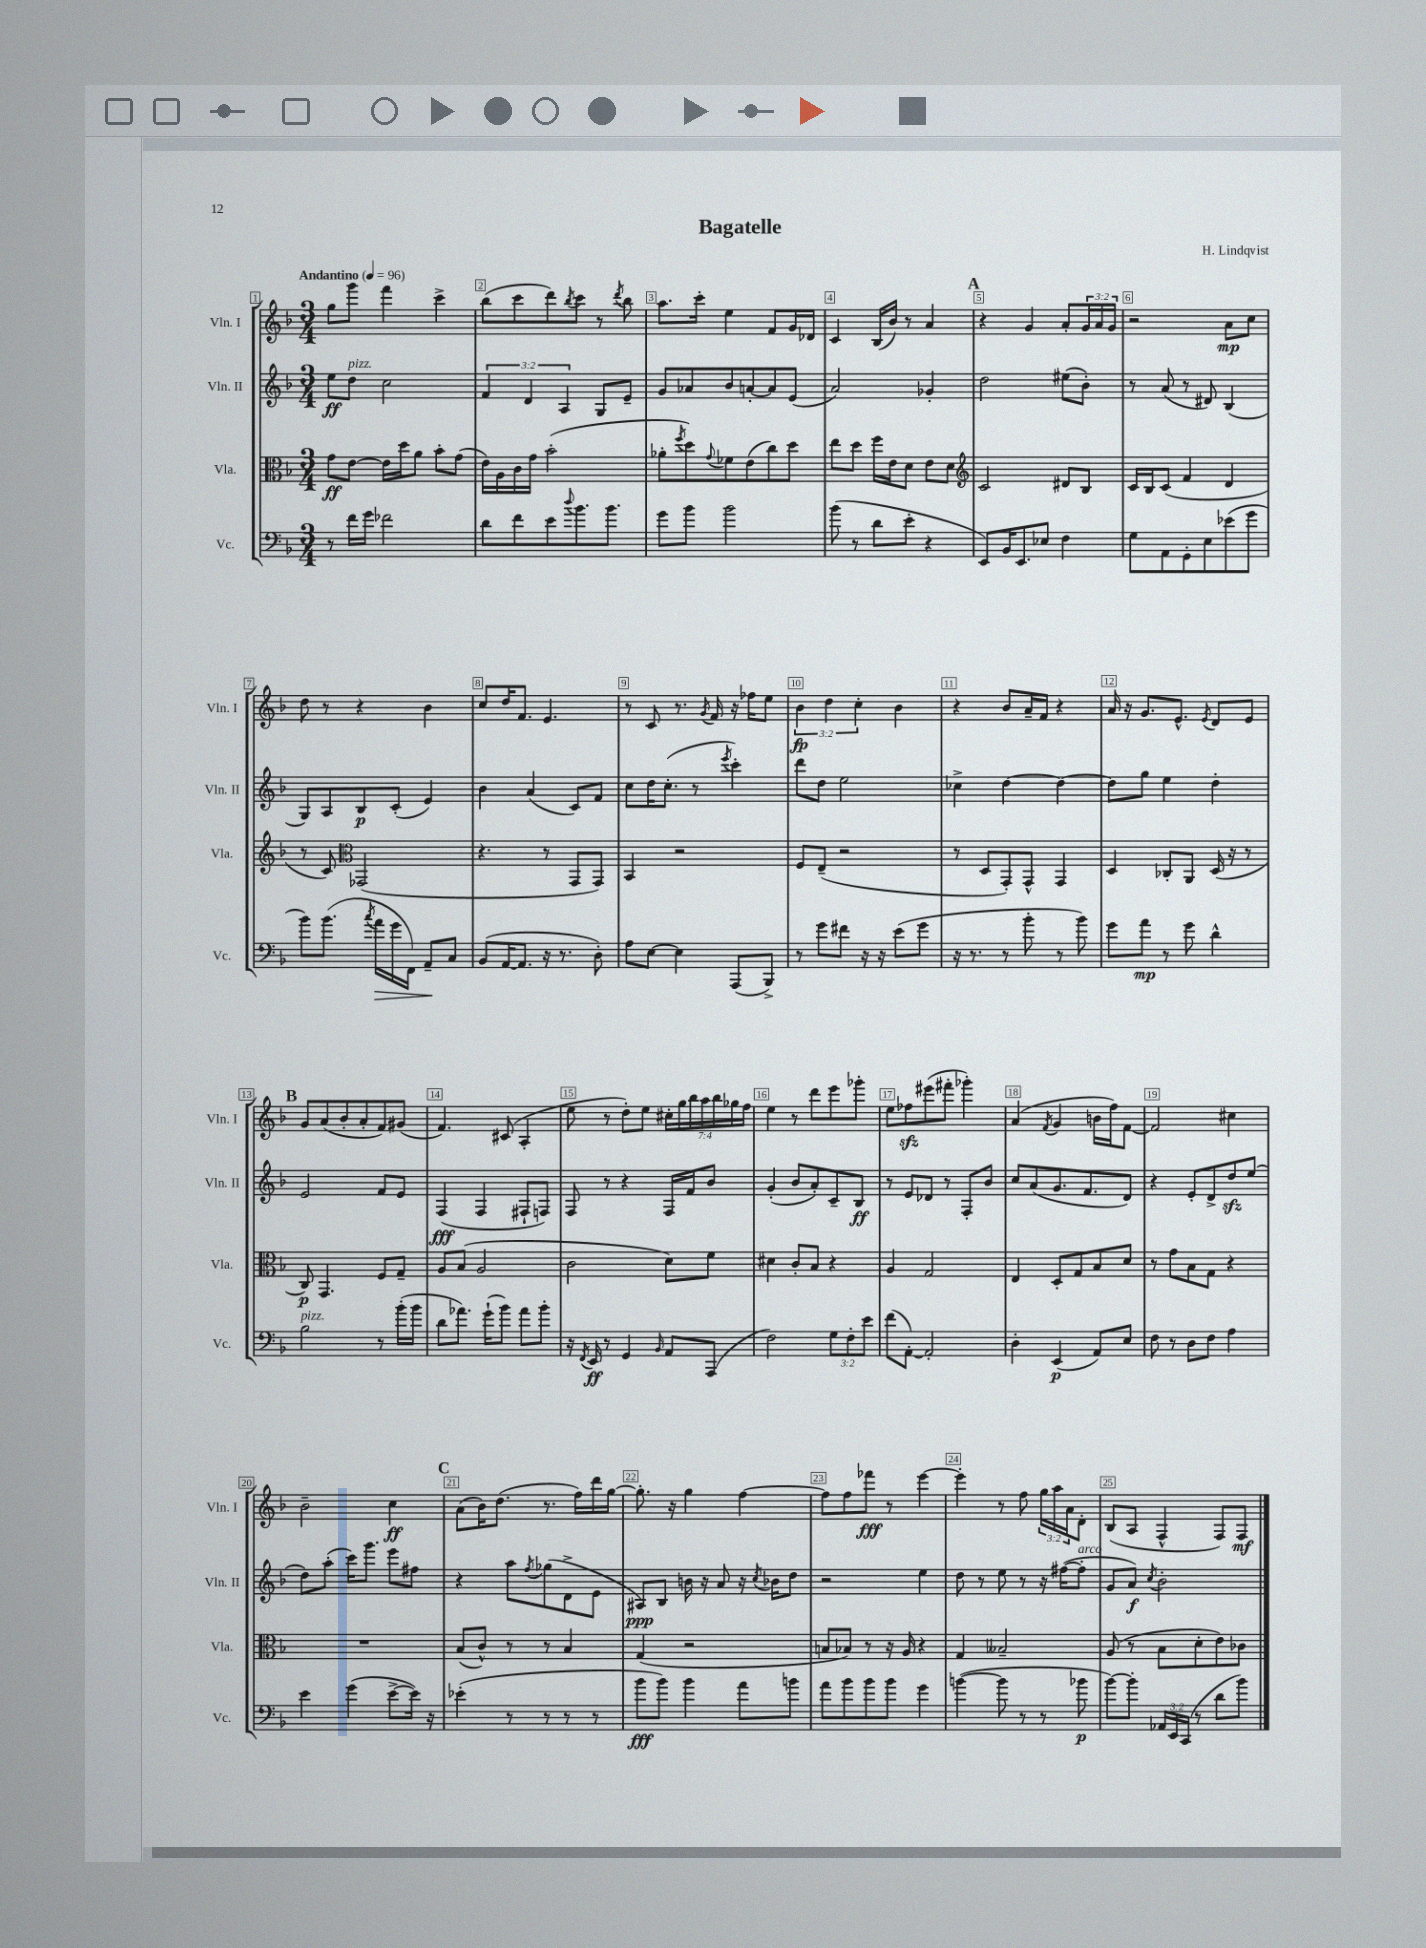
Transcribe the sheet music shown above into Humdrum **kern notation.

**kern	**dynam	**kern	**dynam	**kern	**dynam	**kern	**dynam
*part4	*part4	*part3	*part3	*part2	*part2	*part1	*part1
*staff4	*staff4	*staff3	*staff3	*staff2	*staff2	*staff1	*staff1
*I"Vc.	*	*I"Vla.	*	*I"Vln. II	*	*I"Vln. I	*
*I'Vc.	*	*I'Vla.	*	*I'Vln. II	*	*I'Vln. I	*
*clefF4	*	*clefC3	*	*clefG2	*	*clefG2	*
*k[b-]	*	*k[b-]	*	*k[b-]	*	*k[b-]	*
*M3/4	*	*M3/4	*	*M3/4	*	*M3/4	*
*MM96	*	*MM96	*	*MM96	*	*MM96	*
=1	=1	=1	=1	=1	=1	=1	=1
!	!	!	!	!	!	!LO:TX:a:B:t=Andantino	!
8r	.	8g\L	ff	8ee\L	ff	8gg\L	.
!	!	!	!	!LO:TX:a:i:t=pizz.	!	!	!
16f\LL	.	[8e\J	.	8dd\J	.	8ggg\J	.
16g\JJ	.	.	.	.	.	.	.
2f-X\	.	16e\LL]	.	2cc\	.	4fff\	.
.	.	16dd\J	.	.	.	.	.
.	.	8a\J	.	.	.	.	.
.	.	8b-'\L	.	.	.	4ccc^\	.
.	.	(8g\J	.	.	.	.	.
=2	=2	=2	=2	=2	=2	=2	=2
8d\L	.	16e\LL)	.	6f/	.	(8bb-\L	.
.	.	16A\	.	.	.	.	.
8f\	.	16c\	.	.	.	8ccc\	.
.	.	.	.	6d/	.	.	.
.	.	16g\JJ	.	.	.	.	.
8e\	.	(2b-'\	.	.	.	8ddd\)	.
.	.	.	.	6A/	.	.	.
8qqdd/	.	.	.	.	.	8qbb-/	.
8.b-\	.	.	.	.	.	8ccc\J	.
.	.	.	.	8G/L	.	8r	.
8.b-\J	.	.	.	.	.	.	.
.	.	.	.	.	.	8qddd/	.
.	.	.	.	8e~/J	.	8bb-\	.
=3	=3	=3	=3	=3	=3	=3	=3
8g\L	.	8a-X'\L	.	8g/L	.	8.aa\L	.
.	.	8qff/	.	.	.	.	.
8b-\J	.	8dd\)	.	8a-X/	.	.	.
.	.	.	.	.	.	16ccc'\Jk	.
.	.	8qqg/	.	.	.	.	.
2b-\	.	8f-X\	.	8b-/	.	4ee\	.
.	.	(8e\	.	[8an'/	.	.	.
.	.	8cc\)	.	8a/]	.	8f/L	.
.	.	8dd\J	.	(8e/J	.	16g/L	.
.	.	.	.	.	.	16d-X/JJ	.
=4	=4	=4	=4	=4	=4	=4	=4
(8b-\	.	8ee\L	.	2a/)	.	4c/	.
8r	.	8dd\J	.	.	.	.	.
8d\L	.	16ff\LL	.	.	.	(16B-/LL	.
.	.	16e\J	.	.	.	16b-/JJ)	.
8e'\J	.	8d\J	.	.	.	8r	.
4r	.	8e\L	.	4g-X'/	.	4a/	.
.	.	8d\J	.	.	.	.	.
!!LO:REH:place=s1:t=A
=5	=5	=5	=5	=5	=5	=5	=5
*	*	*clefG2	*	*	*	*	*
8EE/L)	.	2c/	.	2dd\	.	4r	.
16BB-/K	.	.	.	.	.	.	.
8.EE/	.	.	.	.	.	.	.
.	.	.	.	.	.	4g/	.
8E-X/J	.	.	.	.	.	.	.
4F\	.	8d#X/L	.	(8ee#X\L	.	8a'/L	.
.	.	8B-/J	.	8b-'\J)	.	24g/L	.
.	.	.	.	.	.	24a/	.
.	.	.	.	.	.	24g/JJ	.
=6	=6	=6	=6	=6	=6	=6	=6
8G\L	.	16c/LL	.	8r	.	2r	.
.	.	16B-/J	.	.	.	.	.
8AA\	.	(8c/J	.	(8a/	.	.	.
8GG'\	.	4f/	.	8r	.	.	.
8E\	.	.	.	8d#X/)	.	.	.
(8e-X\	.	4d/	.	(4B-/	.	8a\L	mp
8g\J	.	.	.	.	.	8cc\J	.
!!LO:LB:g=z
=7	=7	=7	=7	=7	=7	=7	=7
8b-\L)	.	8r	.	8G/L)	.	8dd\	.
(8.b-\J	.	8c/)	.	8A/	.	8r	.
*	*	*clefC3	*	*	*	*	*
.	.	(2GG-X/	.	8B-/	p	4r	.
8qcc/	.	.	.	.	.	.	.
!	!LO:HP:b	!	!	!	!	!	!
16a\LL	>	.	.	.	.	.	.
16g\	.	.	.	(8c'/J	.	.	.
16FF\JJ)	.	.	.	.	.	.	.
8AA~/L	.	.	.	4e/)	.	4b-\	.
8C/J	]	.	.	.	.	.	.
=8	=8	=8	=8	=8	=8	=8	=8
(8BB-/L	.	4.r	.	4b-\	.	8cc/L	.
[16AA/K	.	.	.	.	.	16dd/K	.
8.AA/J]	.	.	.	.	.	8.f/J	.
.	.	.	.	(4a/	.	.	.
16r	.	8r	.	.	.	4.e/	.
8.r	.	.	.	.	.	.	.
.	.	8GG/L	.	8c/L)	.	.	.
8D'\)	.	8GG/J)	.	8f/J	.	.	.
=9	=9	=9	=9	=9	=9	=9	=9
8A\L	.	4BB-/	.	8cc\L	.	8r	.
[8E\J	.	.	.	16dd\K	.	8c/	.
.	.	.	.	(8.cc'\J	.	.	.
4E\]	.	2r	.	.	.	8.r	.
.	.	.	.	8r	.	.	.
.	.	.	.	.	.	8qg/	.
.	.	.	.	.	.	16f/	.
.	.	.	.	8qeee/	.	.	.
(8AAA/L	.	.	.	4ccc'\)	.	16r	.
.	.	.	.	.	.	16ff-X\KL	.
8BBB-^/J)	.	.	.	.	.	8ee\J	.
=10	=10	=10	=10	=10	=10	=10	=10
8r	.	8F/L	.	8ddd\L	.	6b-\	fp
8g\L	.	(8E~/J	.	8dd\J	.	.	.
.	.	.	.	.	.	6dd\	.
8f#X\J	.	2r	.	2ee\	.	.	.
.	.	.	.	.	.	6cc'\	.
16r	.	.	.	.	.	.	.
16r	.	.	.	.	.	.	.
(8e\L	.	.	.	.	.	4b-\	.
8g\J	.	.	.	.	.	.	.
=11	=11	=11	=11	=11	=11	=11	=11
16r	.	8r	.	4cc-X^\	.	4r	.
8.r	.	.	.	.	.	.	.
.	.	8D/L	.	.	.	.	.
8r	.	8GG'/)	.	[4dd\	.	8b-/L	.
8b-'\	.	8GG^^/J	.	.	.	16a~/L	.
.	.	.	.	.	.	16f/JJ	.
8r	.	4GG/	.	4dd\_	.	4r	.
8b-\)	.	.	.	.	.	.	.
=12	=12	=12	=12	=12	=12	=12	=12
8g\L	.	4D/	.	8dd\L]	.	16a/	.
.	.	.	.	.	.	16r	.
8a\J	mp	.	.	8gg\J	.	8.g/L	.
8r	.	8C-X'/L	.	4ee\	.	.	.
.	.	.	.	.	.	8.e^^/J	.
8g\	.	8AA/J	.	.	.	.	.
.	.	.	.	.	.	8qe/	.
4d^^\	.	(16D/	.	4dd'\	.	8d/L	.
.	.	16r	.	.	.	.	.
.	.	8r	.	.	.	8e/J	.
!!LO:LB:g=z
!!LO:REH:place=s1:t=B
=13	=13	=13	=13	=13	=13	=13	=13
!LO:TX:a:i:t=pizz.	!	!	!	!	!	!	!
2B-\	.	8C/)	p	2e/	.	8g/L	.
.	.	4.GG/	.	.	.	(8a/	.
.	.	.	.	.	.	8b-'/	.
.	.	.	.	.	.	8a'/	.
8r	.	8F/L	.	8f/L	.	8f/)	.
(16b-'\LL	.	8G~/J	.	8e/J	.	(8g#X/J	.
16b-\JJ	.	.	.	.	.	.	.
=14	=14	=14	=14	=14	=14	=14	=14
8d\L	.	8A/L	.	(4F/	fff	4.f/)	.
8.a-X\J)	.	(8B-/J	.	.	.	.	.
.	.	2A/	.	4F/	.	.	.
(16g`\KL	.	.	.	.	.	.	.
8b-\J)	.	.	.	.	.	(8c#X/	.
8a-\L	.	.	.	8F#X`/L	.	4A'/	.
8b-'\J	.	.	.	8Fn/J)	.	.	.
=15	=15	=15	=15	=15	=15	=15	=15
16r	.	2c\	.	8F/	.	8ee\	.
8qFF/	.	.	.	.	.	.	.
16EE/	ff	.	.	.	.	.	.
8r	.	.	.	8r	.	8r	.
4GG/	.	.	.	4r	.	8dd'\L)	.
.	.	.	.	.	.	8ee\J	.
16qqBB-/	.	.	.	.	.	.	.
8AA/L	.	8d\L)	.	16F/LL	.	28cc#X'\LL	.
.	.	.	.	.	.	28gg\	.
.	.	.	.	16f/J	.	.	.
.	.	.	.	.	.	28bb-\	.
.	.	.	.	.	.	28aa\	.
(8AAA/J	.	8f\J	.	8b-/J	.	.	.
.	.	.	.	.	.	28bb-\	.
.	.	.	.	.	.	28gg-X\	.
.	.	.	.	.	.	28ff\JJ	.
=16	=16	=16	=16	=16	=16	=16	=16
2F\)	.	4d#X\	.	(4g'/	.	4ee\	.
.	.	8c'/L	.	8b-/L	.	8r	.
.	.	8B-/J	.	8a'/)	.	8ddd\L	.
12G\L	.	4r	.	8c~/	.	8eee\	.
12F'\	.	.	.	.	.	.	.
.	.	.	.	8B-/J	ff	8ggg-X'\J	.
12e\J	.	.	.	.	.	.	.
=17	=17	=17	=17	=17	=17	=17	=17
(8f\L	.	4A/	.	8r	.	8ee\L	.
[8AA'\J)	.	.	.	8e/L	.	8ff-Xzz\	.
2AA'/]	.	2G/	.	8d-X/J	.	(8eee#X\	.
.	.	.	.	8r	.	8fff#X'\J	.
.	.	.	.	8F'/L	.	4ggg-X'\)	.
.	.	.	.	8b-/J	.	.	.
=18	=18	=18	=18	=18	=18	=18	=18
4D'\	.	4E/	.	8cc/L	.	(4a/	.
.	.	.	.	(8a/	.	.	.
.	.	.	.	.	.	8qf/	.
(4EE/	p	8D'/L	.	8.g/	.	4g/	.
.	.	8G/	.	.	.	.	.
.	.	.	.	8.f/	.	.	.
8AA/L)	.	8B-/	.	.	.	16bn\LL	.
.	.	.	.	.	.	16ff\J)	.
8E/J	.	8d/J	.	8d/J)	.	[8f\J	.
=19	=19	=19	=19	=19	=19	=19	=19
8F\	.	8r	.	4r	.	2f/]	.
8r	.	8g\L	.	.	.	.	.
8D\L	.	8B-\	.	8e'/L	.	.	.
8F\J	.	8G\J	.	8d^/	.	.	.
4A\	.	4r	.	8ddzz/	.	4cc#X\	.
.	.	.	.	(8ee/J	.	.	.
!!LO:LB:g=z
=20	=20	=20	=20	=20	=20	=20	=20
4e\	.	2.r	.	8dd\L)	.	2b-~\	.
.	.	.	.	(8aa'\J	.	.	.
(4g\	.	.	.	16ccc\KL)	.	.	.
.	.	.	.	8.ggg\J	.	.	.
[8e^\L	.	.	.	8eee\L	.	4cc\	ff
16e\Jk])	.	.	.	8ff#X\J	.	.	.
16r	.	.	.	.	.	.	.
!!LO:REH:place=s1:t=C
=21	=21	=21	=21	=21	=21	=21	=21
(4e-X'\	.	(8B-/L	.	4r	.	(8a\L	.
.	.	8c^^/J)	.	.	.	16b-\K)	.
.	.	.	.	.	.	(8.dd\J	.
8r	.	8r	.	8aa\L	.	.	.
.	.	.	.	8qff/	.	.	.
8r	.	8r	.	(8gg-X\	.	8.r	.
8r	.	4B-/	.	8d^\	.	.	.
.	.	.	.	.	.	16ff\LL)	.
8r	.	.	.	8e\J	.	16ddd\	.
.	.	.	.	.	.	[16gg\JJ	.
=22	=22	=22	=22	=22	=22	=22	=22
8b-\L	fff	(4G/	.	8A#X/L)	ppp	8.gg'\]	.
8b-\J)	.	.	.	8B-/J	.	.	.
.	.	.	.	.	.	16r	.
4b-\	.	2r	.	16bn\	.	4gg\	.
.	.	.	.	16r	.	.	.
.	.	.	.	8a/	.	.	.
8a\L	.	.	.	16r	.	[4ff\	.
.	.	.	.	8qcc/	.	.	.
.	.	.	.	16b-X\KL	.	.	.
8bn\J	.	.	.	8dd\J	.	.	.
=23	=23	=23	=23	=23	=23	=23	=23
8a\L	.	8Bn/L	.	2r	.	8ff\L]	.
8b-\	.	8B-X/J)	.	.	.	8ff\	.
8b-\	.	8r	.	.	.	8fff-X\J	fff
8b-\J	.	16r	.	.	.	8r	.
.	.	16A/	.	.	.	.	.
4g\	.	4r	.	4ee\	.	[4eee\	.
=24	=24	=24	=24	=24	=24	=24	=24
([4bn\	.	4G/	.	8dd\	.	4eee'\]	.
.	.	.	.	8r	.	.	.
8b\]	.	2B--X~/	.	8ee\	.	8r	.
8r	.	.	.	8r	.	8ff\	.
8r	.	.	.	16r	.	24gg\LL	.
.	.	.	.	.	.	24aa\	.
.	.	.	.	([16ff#X\KL	.	.	.
.	.	.	.	.	.	24a\J	.
!	!	!	!	!LO:TX:a:i:t=arco	!	!	!
8b-X\	p	.	.	8ff#'\J]	.	8d'\J	.
=25	=25	=25	=25	=25	=25	=25	=25
[8b-\L)	.	(8A/	.	8g/L	.	(8B-/L	.
8b-'\J]	.	8r	.	8a/J)	f	8A/J	.
.	.	.	.	8qcc/	.	.	.
24AA-X/LL	.	8B-\L	.	2b-'\	.	4F^^/	.
24EE/	.	.	.	.	.	.	.
(24CC/JJ	.	.	.	.	.	.	.
8r	.	8d'\	.	.	.	.	.
8d\L	.	8e\)	.	.	.	8F/L)	.
8b-\J)	.	8c-X\J	.	.	.	8F/J	mf
==	==	==	==	==	==	==	==
*-	*-	*-	*-	*-	*-	*-	*-
